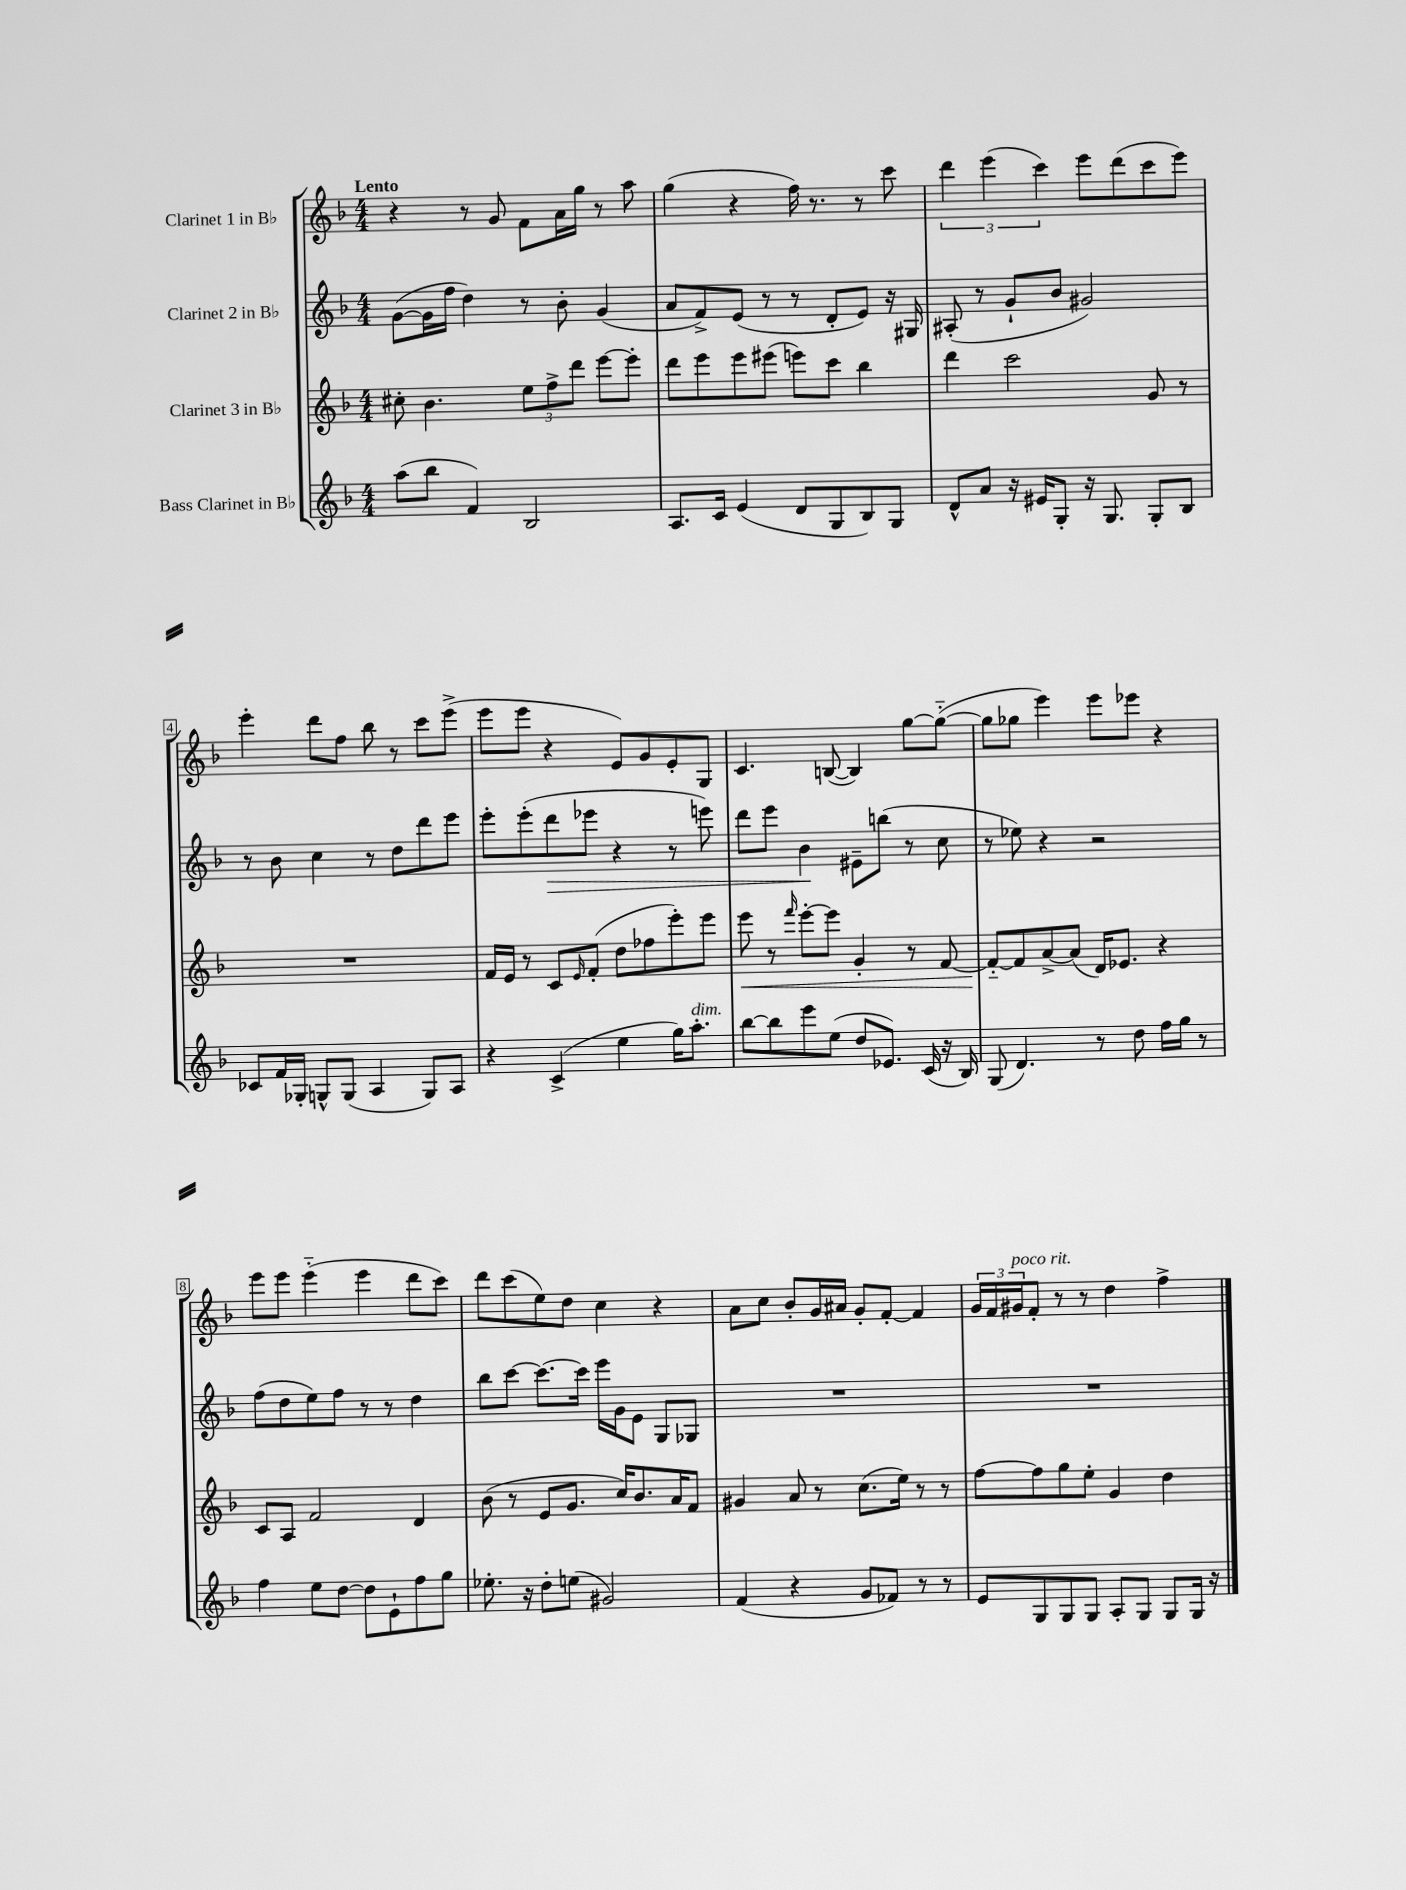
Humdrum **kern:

**kern	**kern	**kern	**kern
*staff4	*staff3	*staff2	*staff1
*clefG2	*clefG2	*clefG2	*clefG2
*k[b-]	*k[b-]	*k[b-]	*k[b-]
*M4/4	*M4/4	*M4/4	*M4/4
(8aa\L	8cc#'\	([8g\L	4r
8bb-\J	4.b-\	16g\]L	.
.	.	16ff\JJ	.
4f/)	.	4dd\)	8r
.	.	.	8g/
2B-/	12ee\L	8r	8f\L
.	12ff^\	.	.
.	.	8b-'\	16a\L
.	12ddd\J	.	.
.	.	.	16gg\JJ
.	[8eee\L	(4g/	8r
.	8eee'\]J	.	8aa\
=	=	=	=
8.A/L	8ddd\L	8a/L	(4gg\
.	8eee\	8f^/)	.
16c/Jk	.	.	.
(4e/	8eee\	(8e/J	4r
.	(8eee#\J	8r	.
8d/L	8eee\L)	8r	16ff\)
.	.	.	8.r
8G/	8ccc\J	8d'/L	.
8B-/)	4bb-\	8e/J)	8r
8G/J	.	16r	8ccc\
.	.	16G#/	.
=	=	=	=
8d^^/L	4ddd\	(8A#'/	6ddd\
8a/J	.	8r	.
.	.	.	(6eee\
16r	2ccc\	8g`/L	.
16e#/LK	.	.	.
.	.	.	6ccc\)
8G'/J	.	8b-/J	.
16r	.	2g#/)	8eee\L
8.G/	.	.	.
.	.	.	(8ddd\
8G'/L	8g/	.	8ccc\
8B-/J	8r	.	8eee\J)
=	=	=	=
8c-/L	1r	8r	4eee'\
16f/L	.	8b-\	.
16G-'/JJ	.	.	.
8G^^/L	.	4cc\	8ddd\L
(8G/J	.	.	8ff\J
4A/	.	8r	8bb-\
.	.	8dd\L	8r
8G/L)	.	8ddd\	8ccc\L
8A/J	.	8eee\J	(8eee^\J
=	=	=	=
4r	16f/LL	8eee'\L	8eee\L
.	16e/JJ	.	.
.	8r	(8eee'\	8eee\J
(4c^/	8c/L	8ddd\	4r
.	16qqe/	.	.
.	(8f'/J	8eee-\J	.
4ee\	8dd\L	4r	8e/L)
.	8ff-\	.	8g/
16gg\LK)	8eee'\)	8r	8e'/
8.aa'\J	.	.	.
.	8eee\J	8eee\)	8G/J
=	=	=	=
[8bb-\L	8eee\	8ddd\L	4.c/
8bb-\]	8r	8eee\J	.
.	16qqfff/	.	.
8eee\	[8eee'\L	4b-\	.
(8ee\J	8eee\]J	.	([8B/
8dd/L	4g'/	8e#~\L	4B/])
8.e-/J)	.	(8bb\J	.
.	8r	8r	[8gg\L
(16c/	.	.	.
16r	[8f/	8cc\	(8gg'~\_J
16B-/)	.	.	.
=	=	=	=
(8G/	8f'~/_L	8r	8gg\]L
4.d/)	8f/]	8ee-\)	8gg-\J
.	[8a^/	4r	4eee\)
.	(8a/]J	.	.
8r	16d/LK)	2r	8eee\L
.	8.e-/J	.	.
8dd\	.	.	8eee-\J
16ff\LL	4r	.	4r
16gg\JJ	.	.	.
8r	.	.	.
=	=	=	=
4ff\	8c/L	(8ff\L	8eee\L
.	8A/J	8dd\	8eee\J
8ee\L	2f/	8ee\)	(4eee'~\
[8dd\J	.	8ff\J	.
8dd\]L	.	8r	4eee\
8e`\	.	8r	.
8ff\	4d/	4dd\	8ddd\L
8gg\J	.	.	8ccc\J)
=	=	=	=
8.ee-'\	(8b-\	8bb-\L	8ddd\L
.	8r	[8ccc\J	(8ccc\
16r	.	.	.
8dd'\L	8e/L	8.ccc\_L	8ee\)
(8ee\J	8.g/J	.	8dd\J
.	.	16ccc\]Jk	.
2g#/)	.	16eee\LL	4cc\
.	16cc/LK)	16g\J	.
.	8.b-/	8e\J	.
.	.	8G/L	4r
.	16a/K	.	.
.	8f/J	8G-/J	.
=	=	=	=
(4f/	4g#/	1r	8a\L
.	.	.	8cc\J
4r	8a/	.	8b-'/L
.	8r	.	16g/L
.	.	.	16a#/JJ
8g/L	(8.cc\L	.	8g'/L
8f-/J)	.	.	[8f'/J
.	16ee\Jk)	.	.
8r	8r	.	4f/]
8r	8r	.	.
=	=	=	=
8e/L	[8ff\L	1r	24g/LL
.	.	.	24f/
.	.	.	24g#/J
8G/	8ff\]	.	8f'/J
8G/	8gg\	.	8r
8G/J	8ee'\J	.	8r
8A'/L	4g/	.	4dd\
8G/J	.	.	.
8G/L	4dd\	.	4ff^\
16G/Jk	.	.	.
16r	.	.	.
==	==	==	==
*-	*-	*-	*-
